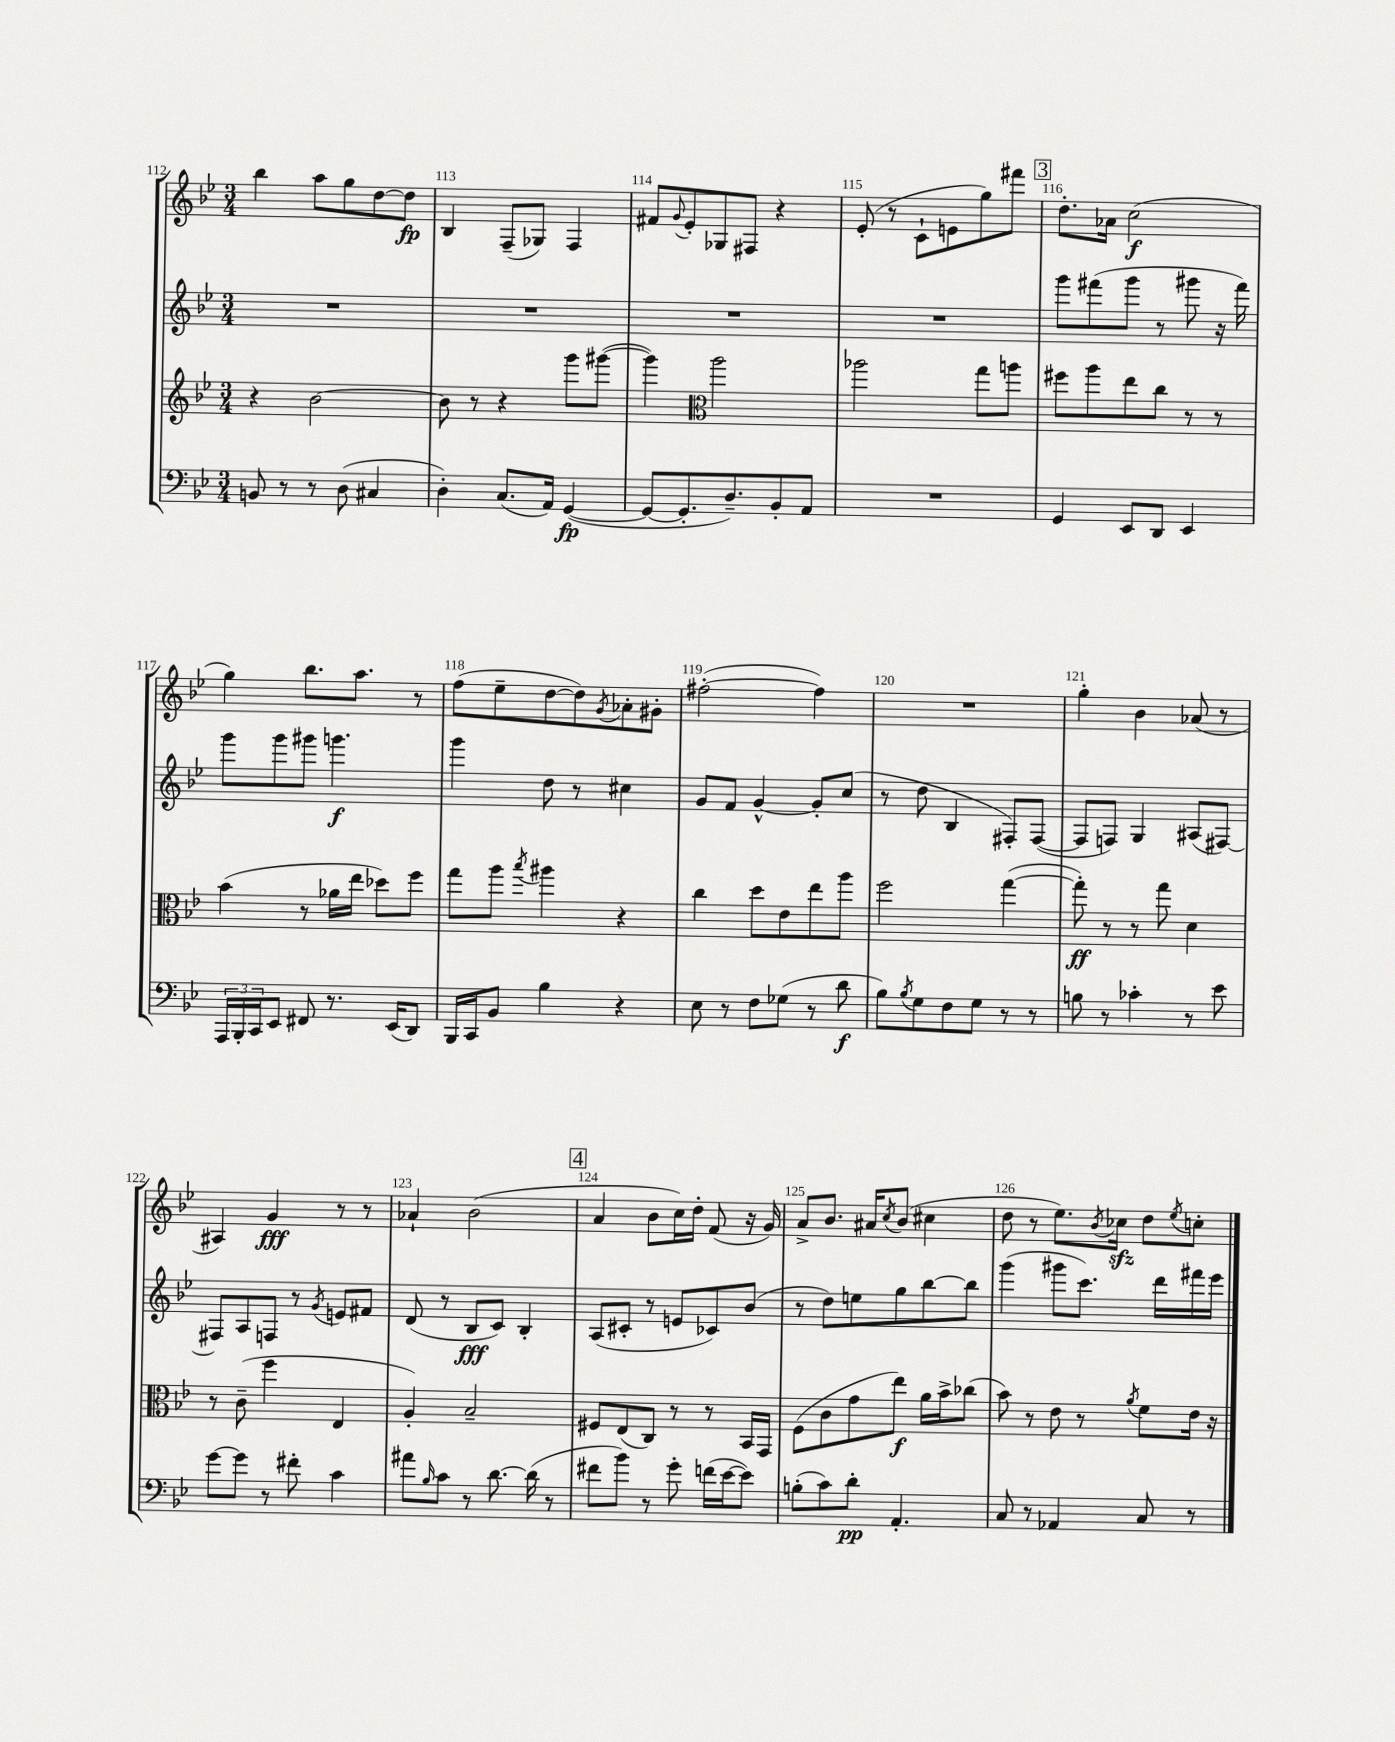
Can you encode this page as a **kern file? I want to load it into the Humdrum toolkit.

**kern	**kern	**kern	**kern
*staff4	*staff3	*staff2	*staff1
*clefF4	*clefG2	*clefG2	*clefG2
*k[b-e-]	*k[b-e-]	*k[b-e-]	*k[b-e-]
*M3/4	*M3/4	*M3/4	*M3/4
8BB	4r	2.r	4bb-
8r	.	.	.
8r	[2b-	.	8aa
(8D	.	.	8gg
4C#	.	.	[8dd
.	.	.	8dd]
=	=	=	=
4D')	8b-]	2.r	4B-
.	8r	.	.
(8.C	4r	.	(8F~
.	.	.	8G-)
16AA)	.	.	.
([4GG	8ggg	.	4F
.	([8ggg#	.	.
=	=	=	=
8GG_	4ggg#])	2.r	8f#
.	.	.	8qqg
8.GG']	.	.	8e-'
*	*clefC3	*	*
.	2aa	.	8G-
8.D~)	.	.	.
.	.	.	8F#
8BB-'	.	.	4r
8AA	.	.	.
=	=	=	=
2.r	2aa-	2.r	(8e-'
.	.	.	8r
.	.	.	8c`
.	.	.	8e
.	8gg	.	8gg)
.	8aa	.	8fff#
=	=	=	=
4GG	8ff#	8ggg	8.dd'
.	8aa	(8fff#	.
.	.	.	16a-
8EE-	8ee-	8ggg	(2cc
8DD	8cc	8r	.
4EE-	8r	8ggg#	.
.	8r	16r	.
.	.	16fff#)	.
=	=	=	=
24AAA	(4b-	8ggg	4gg)
24BBB-'	.	.	.
24CC	.	.	.
8EE-	.	8ggg	.
8FF#	8r	8ggg#	8.bb-
8.r	16a-	4.ggg	.
.	16ee-	.	8.aa
.	8dd-)	.	.
(16EE-	.	.	.
8DD)	8ff	.	8r
=	=	=	=
16BBB-	8gg	4ggg	(8ff
16CC	.	.	.
8BB-	8aa	.	8ee-~
.	8qbb-	.	.
4B-	4aa#	8dd	[8dd
.	.	8r	8dd])
.	.	.	8qg
4r	4r	4cc#	8a-'
.	.	.	8g#'
=	=	=	=
8E-	4cc	8g	([2ff#'
8r	.	8f	.
8F	8dd	[4g^^	.
(8G-	8e-	.	.
8r	8ee-	8g']	4ff#])
8d	8aa	(8cc	.
=	=	=	=
8B-)	2ff	8r	2.r
8qB-	.	.	.
8G	.	8dd	.
8F	.	4B-	.
8G	.	.	.
8r	([4gg	8F#')	.
8r	.	([8F#	.
=	=	=	=
8B	8gg'])	8F#]	4gg'
8r	8r	8F)	.
4c-'	8r	4G	4b-
.	8gg	.	.
8r	4d	(8A#	(8a-
8e-	.	[8F#)	8r
=	=	=	=
[8g	8r	8F#]	4A#)
8g]	(8c~	8A	.
8r	4ff	8F	4g
8f#'	.	8r	.
.	.	8qg	.
4c	4E-	8e	8r
.	.	8f#	8r
=	=	=	=
8a#	4A')	(8d	4a-`
16qqB-	.	.	.
8c	.	8r	.
8r	2B-~	8B-	(2b-
[8.d	.	8c)	.
.	.	4B-'	.
(16d]	.	.	.
8r	.	.	.
=	=	=	=
8f#	8F#	(8A	4a
8b-)	(8E-	8c#'	.
8r	8C)	8r	8b-
8g'	8r	8e	16cc)
.	.	.	16dd'
(16f	8r	8c-)	(8f
[16e-	.	.	.
8e-])	16BB-	(8b-	16r
.	16GG	.	16g)
=	=	=	=
(8B'	(8F	8r	8a^
8c)	8c	8dd)	8.b-
8d'	8g	8ee	.
.	.	.	16a#
.	.	.	8qcc
4.AA'	8ee-)	8gg	(8b-
.	16a	[8bb-	4cc#
.	16b-^	.	.
.	(8cc-	8bb-]	.
=	=	=	=
8C	8b-)	(4ggg	8dd
8r	8r	.	8r
4AA-	8e-	8ggg#	8.ee-)
.	8r	8.ccc)	.
.	.	.	8qb-
.	.	.	16cc-
.	8qa	.	.
8C	8f	.	8dd
.	.	16ddd	.
.	.	.	8qee-
8r	16e-	16fff#	8cc'
.	16r	16eee-	.
==	==	==	==
*-	*-	*-	*-
